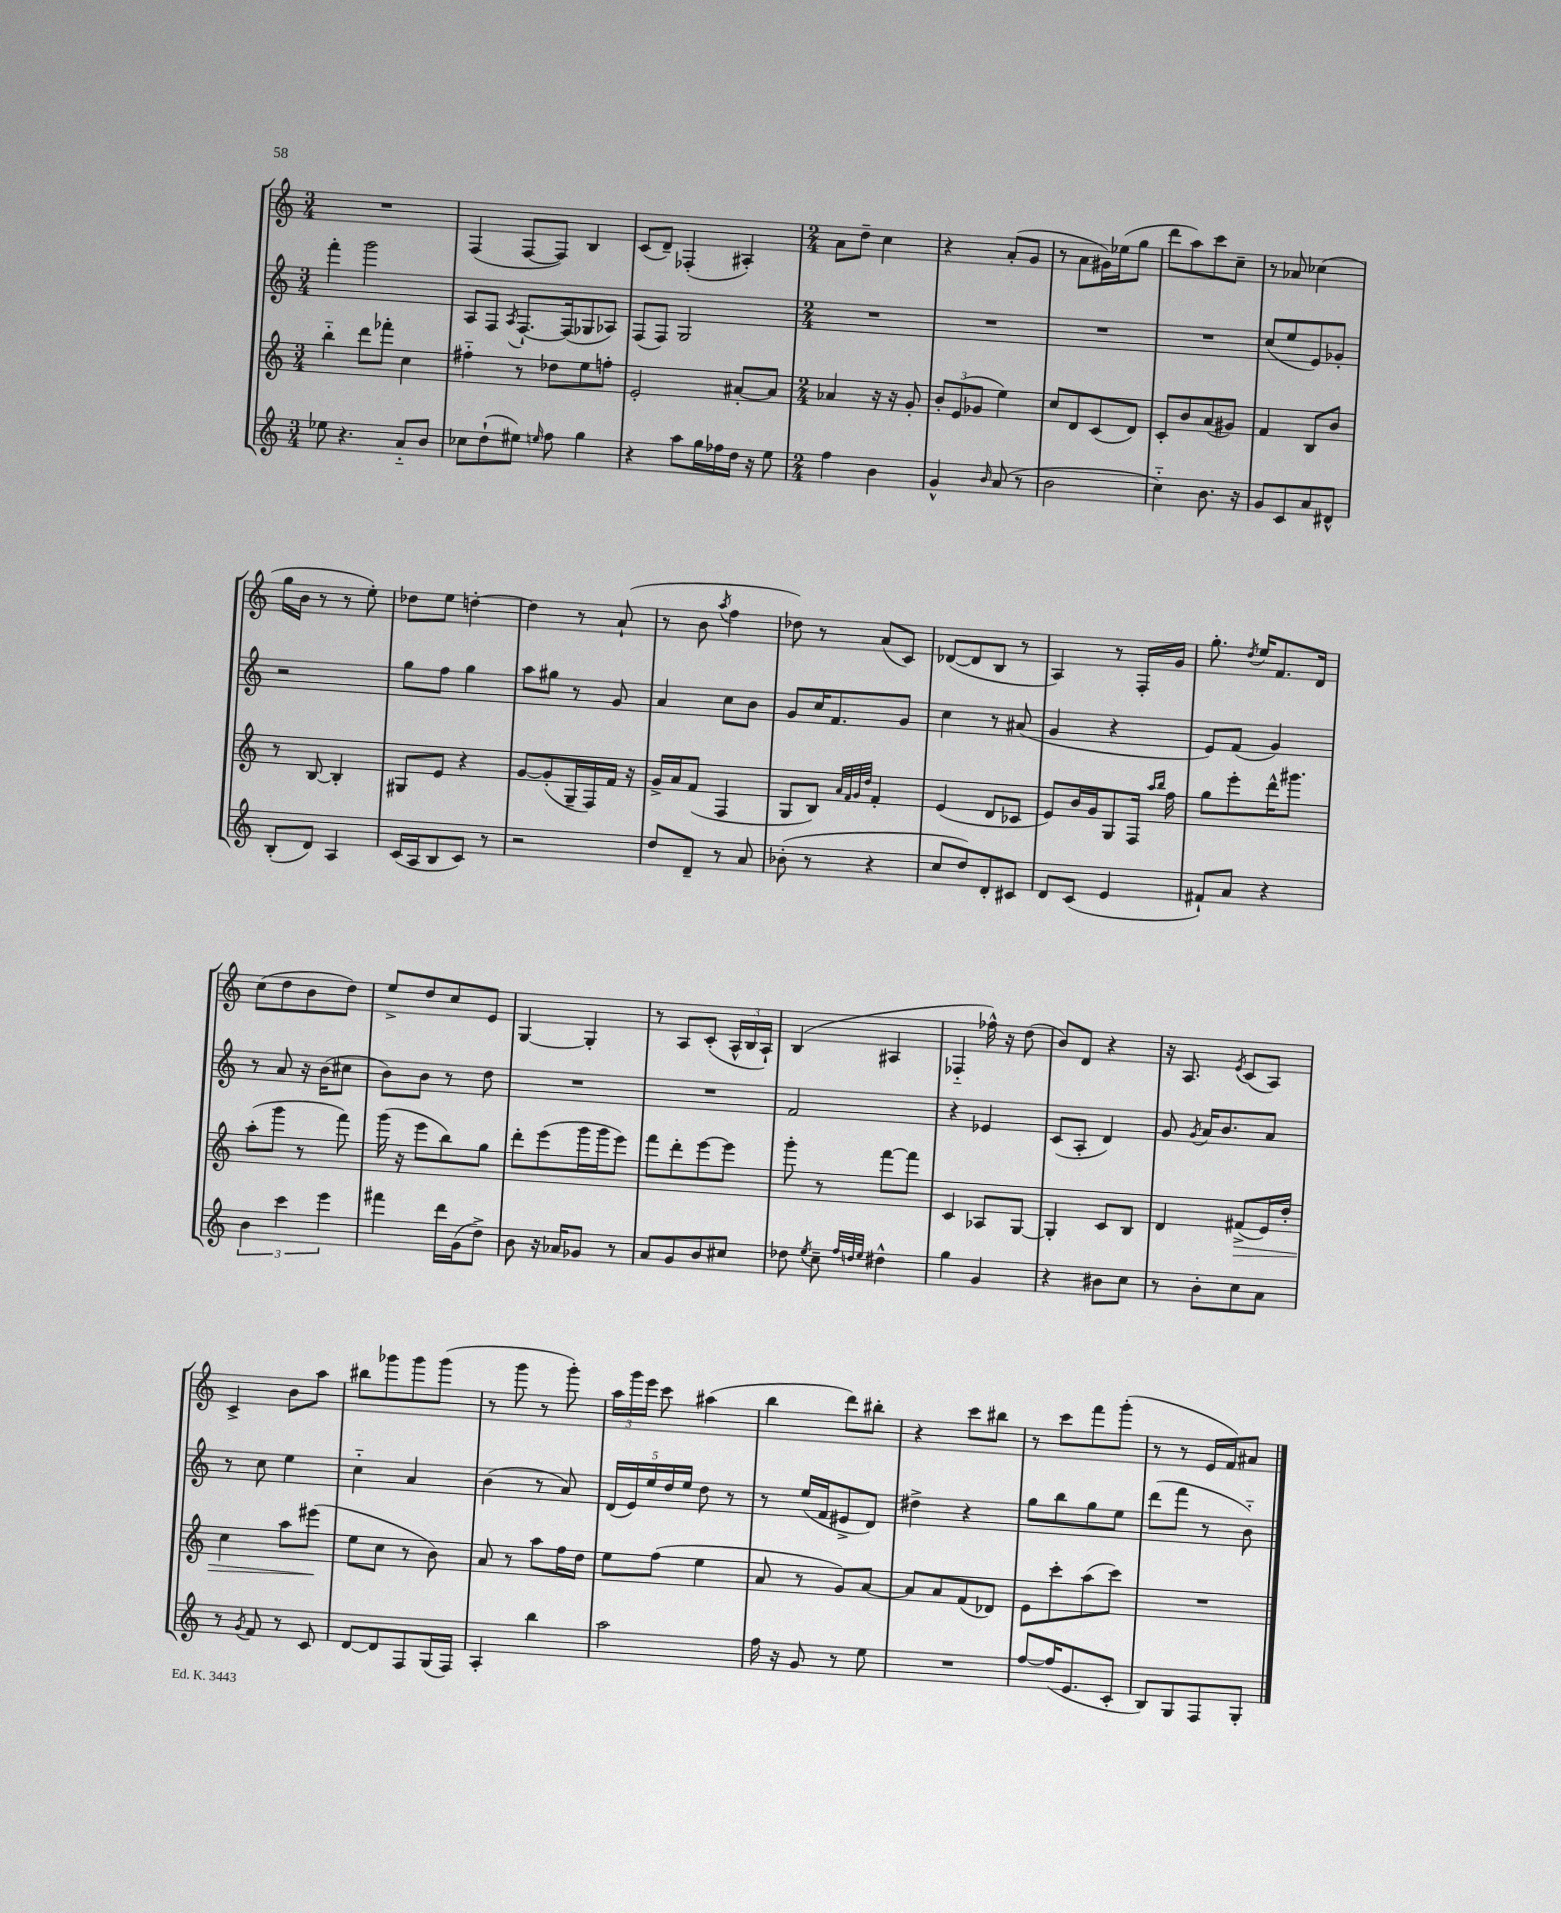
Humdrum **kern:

**kern	**kern	**dynam	**kern	**kern
*part4	*part3	*part3	*part2	*part1
*staff4	*staff3	*staff3	*staff2	*staff1
*clefG2	*clefG2	*	*clefG2	*clefG2
*k[]	*k[]	*	*k[]	*k[]
*M3/4	*M3/4	*	*M3/4	*M3/4
=13	=13	=13	=13	=13
8ee-X\	4bb\	.	4fff'\	2.r
4.r	.	.	.	.
.	8ddd\L	.	2ggg\	.
.	8fff-X'\J	.	.	.
8a/L	4cc\	.	.	.
8b/J	.	.	.	.
=14	=14	=14	=14	=14
8cc-X\L	4ff#X\	.	8A/L	(4F/
(8dd`\	.	.	8F/J	.
.	.	.	8qA/	.
8ee#X\J)	8r	.	[8.F`/L	[8F/L
16qqeen/	.	.	.	.
8ff\	8dd-X\L	.	.	8F/J])
.	.	.	(16F/k]	.
4gg\	8ee\	.	8G-X/	4B/
.	8ffn'\J	.	8A-X/J)	.
=15	=15	=15	=15	=15
4r	2e'/	.	(8F/L	(8c/L
.	.	.	8F/J)	8d~/J)
8aa\L	.	.	2G/	(4F-X'/
16gg\L	.	.	.	.
16ff-X\	.	.	.	.
16dd\JJ	[8a#X'/L	.	.	4A#X'/)
16r	.	.	.	.
8ee\	8a#/J]	.	.	.
=16	=16	=16	=16	=16
*M2/4	*M2/4	*	*M2/4	*M2/4
4ff\	4a-X/	.	2r	8a\L
.	.	.	.	8dd~\J
4b\	16r	.	.	4cc\
.	16r	.	.	.
.	8g'/	.	.	.
=17	=17	=17	=17	=17
4g^^/	12b'/L	.	2r	4r
.	(12e/	.	.	.
.	12g-X/J	.	.	.
16qqb/	.	.	.	.
(8a/	4ee\)	.	.	(8a'/L
8r	.	.	.	8g/J
=18	=18	=18	=18	=18
2b\	8cc/L	.	2r	8r
.	8d/	.	.	8a\L
.	(8c/	.	.	16g#X\L)
.	.	.	.	(16ee-X\J
.	8d/J)	.	.	8gg\J
=19	=19	=19	=19	=19
4cc\)	8c'/L	.	2r	8ddd\L
.	8b/	.	.	8aa\)
8.b\	(8a/	.	.	8ccc\
.	8g#X/J)	.	.	8cc~\J
16r	.	.	.	.
=20	=20	=20	=20	=20
8g/L	4f/	.	(8cc/L	8r
8c/	.	.	8ee/	8a-X/
8a/	8B/L	.	8e/)	(4cc-X\
8d#X^^/J	8b/J	.	8g-X'/J	.
!!LO:LB:g=z
=21	=21	=21	=21	=21
(8B'/L	8r	.	2r	16gg\LL
.	.	.	.	16b\JJ
8d/J)	[8B/	.	.	8r
4A/	4B'/]	.	.	8r
.	.	.	.	8ee'\)
=22	=22	=22	=22	=22
(16c/LL	8G#X/L	.	8gg\L	8dd-X\L
16A/J	.	.	.	.
8B/	8e/J	.	8ff\J	8ee\J
8c/J)	4r	.	4gg\	[4ddn'\
8r	.	.	.	.
=23	=23	=23	=23	=23
2r	[8g/L	.	8aa\L	4dd\]
.	(8g'/]	.	8gg#X\J	.
.	16G~/L	.	8r	8r
.	16F/)	.	.	.
.	16f/JJ	.	8g/	(8a`/
.	16r	.	.	.
=24	=24	=24	=24	=24
8dd/L	16g^/LL	.	4a/	8r
.	16a/J	.	.	.
8d~/J	(8f/J	.	.	8b\
.	.	.	.	8qaa/
8r	4F/	.	8cc\L	4ff\
8a/	.	.	8b\J	.
=25	=25	=25	=25	=25
(8b-X'\	8G/L	.	8g/L	8dd-X\)
8r	8B/J)	.	16cc/K	8r
.	.	.	8.f/	.
.	32qqa/LLL	.	.	.
.	32qqf/	.	.	.
.	32qqg/	.	.	.
.	32qqdd/JJJ	.	.	.
4r	4f'/	.	.	(8a/L
.	.	.	8g/J	8c/J)
=26	=26	=26	=26	=26
8cc/L	(4e/	.	4cc\	([8d-X/L
8dd/)	.	.	.	8d-/]
8d'/	8d/L	.	8r	8B/J
8c#X/J	8c-X/J	.	(8a#X/	8r
=27	=27	=27	=27	=27
8d/L	8e/L)	.	4g/	4A/)
(8c/J	16b/L	.	.	.
.	16g/J	.	.	.
4e/	8G/	.	4r	8r
.	16F/Jk	.	.	16F'/LL
.	16qqaa/LL	.	.	.
.	16qqbb/JJ	.	.	.
.	16ff\	.	.	16g/JJ
=28	=28	=28	=28	=28
8f#X`/L)	8gg\L	.	8e/L)	8.gg'\
8a/J	8eee'\	.	(8f/J	.
.	.	.	.	8qdd/
.	.	.	.	16ee/KL
4r	16ddd^^\K	.	4g/)	8.f/
.	8.ggg#X\J	.	.	.
.	.	.	.	16d/Jk
!!LO:LB:g=z
=29	=29	=29	=29	=29
6b\	(8aa'\L	.	8r	(8cc\L
.	8ggg\J	.	8a/	8dd\
6ccc\	.	.	.	.
.	8r	.	16r	8b\
.	.	.	(16b\KL	.
6eee\	.	.	.	.
.	8fff\)	.	8cc#X\J	8dd\J)
=30	=30	=30	=30	=30
4fff#X\	(16ggg\	.	8b\L)	8ee^/L
.	16r	.	.	.
.	8eee\L	.	8b\J	8dd/
16ddd\LL	8bb\)	.	8r	8cc/
(16g\J	.	.	.	.
8dd^\J)	8gg\J	.	8dd\	8e/J
=31	=31	=31	=31	=31
8b\	8ddd'\L	.	2r	[4G/
16r	(8eee\	.	.	.
16a-X/KL	.	.	.	.
8g-X/J	16ggg\L	.	.	4G'/]
.	16ggg\J	.	.	.
8r	8eee\J)	.	.	.
=32	=32	=32	=32	=32
8a/L	8fff\L	.	2r	8r
8g/	8ddd'\	.	.	8A/L
8b/	[8eee\	.	.	(8c'/J
8cc#X/J	8eee\J]	.	.	24A^^/LL
.	.	.	.	24B/
.	.	.	.	24A`/JJ)
=33	=33	=33	=33	=33
8dd-X\	8ggg'\	.	2f/	(4B/
8qee/	.	.	.	.
8cc~\	8r	.	.	.
32qqff/LLL	.	.	.	.
32qqddn/	.	.	.	.
32qqee/JJJ	.	.	.	.
4dd#X^^\	[8fff\L	.	.	4A#X/
.	8fff\J]	.	.	.
=34	=34	=34	=34	=34
4gg\	4c/	.	4r	4F-X/
4g/	8A-X/L	.	4e-X/	16ff-X^^\)
.	.	.	.	16r
.	[8G/J	.	.	(8dd\
=35	=35	=35	=35	=35
4r	4G'/]	.	(8c/L	8b/L)
.	.	.	8A'/J	8d/J
8b#X\L	8c/L	.	4d/)	4r
8cc\J	8B/J	.	.	.
=36	=36	=36	=36	=36
8r	4d/	.	8g/	16r
.	.	.	.	8.A/
.	.	.	8qg/	.
8b'\L	.	.	16a/KL	.
.	.	.	8.b/	.
.	.	.	.	8qe/
!	!	!LO:HP:b	!	!
8cc\	(8f#X^/L	>	.	(8c/L
8a\J	16e/L)	.	8a/J	8A/J)
.	16dd'/JJ	.	.	.
!!LO:LB:g=z
=37	=37	=37	=37	=37
8r	4cc\	.	8r	4c^/
8qg/	.	.	.	.
8f/	.	.	8cc\	.
8r	8aa\L	.	4ee\	8b\L
8c/	(8eee#X\J	.	.	8aa\J
.	.	]	.	.
=38	=38	=38	=38	=38
[8d/L	8ee\L	.	4cc\	8bb#X\L
8d/]	8cc\J	.	.	8ggg-X\
8F/	8r	.	4a/	8ggg-\
(16G/L	8b\)	.	.	(8ggg-\J
16F/JJ)	.	.	.	.
=39	=39	=39	=39	=39
4A'/	8a/	.	(4b\	8r
.	8r	.	.	8ggg\
4bb\	8aa\L	.	8r	8r
.	16ff\L	.	8a/)	8ggg'\)
.	16dd\JJ	.	.	.
=40	=40	=40	=40	=40
2aa\	8ee\L	.	(20d/LL	24aa\LL
.	.	.	.	24ggg\
.	.	.	20e/)	.
.	.	.	.	24eee\JJ
.	.	.	20ee/	.
.	(8ff\J	.	.	8ccc\
.	.	.	20dd/	.
.	.	.	20ee/JJ	.
.	4ee\	.	8dd\	(4aa#X\
.	.	.	8r	.
=41	=41	=41	=41	=41
16ff\	8a/	.	8r	4bb\
16r	.	.	.	.
8g/	8r	.	(16ee/LL	.
.	.	.	16f/J	.
8r	8g/L)	.	8e#X^/	8ddd\L)
8ee\	[8a/J	.	8d/J)	8bb#X'\J
=42	=42	=42	=42	=42
2r	8a/L]	.	4dd#X^\	4r
.	8a/	.	.	.
.	(8f/	.	4r	8ccc\L
.	8d-X/J)	.	.	8bb#X\J
=43	=43	=43	=43	=43
[8ff/L	8e\L	.	8gg\L	8r
(16ff/K]	8ccc'\	.	8bb\	8ccc\L
8.e/	.	.	.	.
.	(8aa\	.	8gg\	8fff\
8c'/J	8ccc\J)	.	8ee\J	(8ggg'\J
=44	=44	=44	=44	=44
8B/L)	2r	.	(8ddd\L	8r
8G/	.	.	8fff\J	8r
8F/	.	.	8r	16e/LL
.	.	.	.	16f/J)
8G'/J	.	.	8b\)	8a#X/J
==	==	==	==	==
*-	*-	*-	*-	*-
